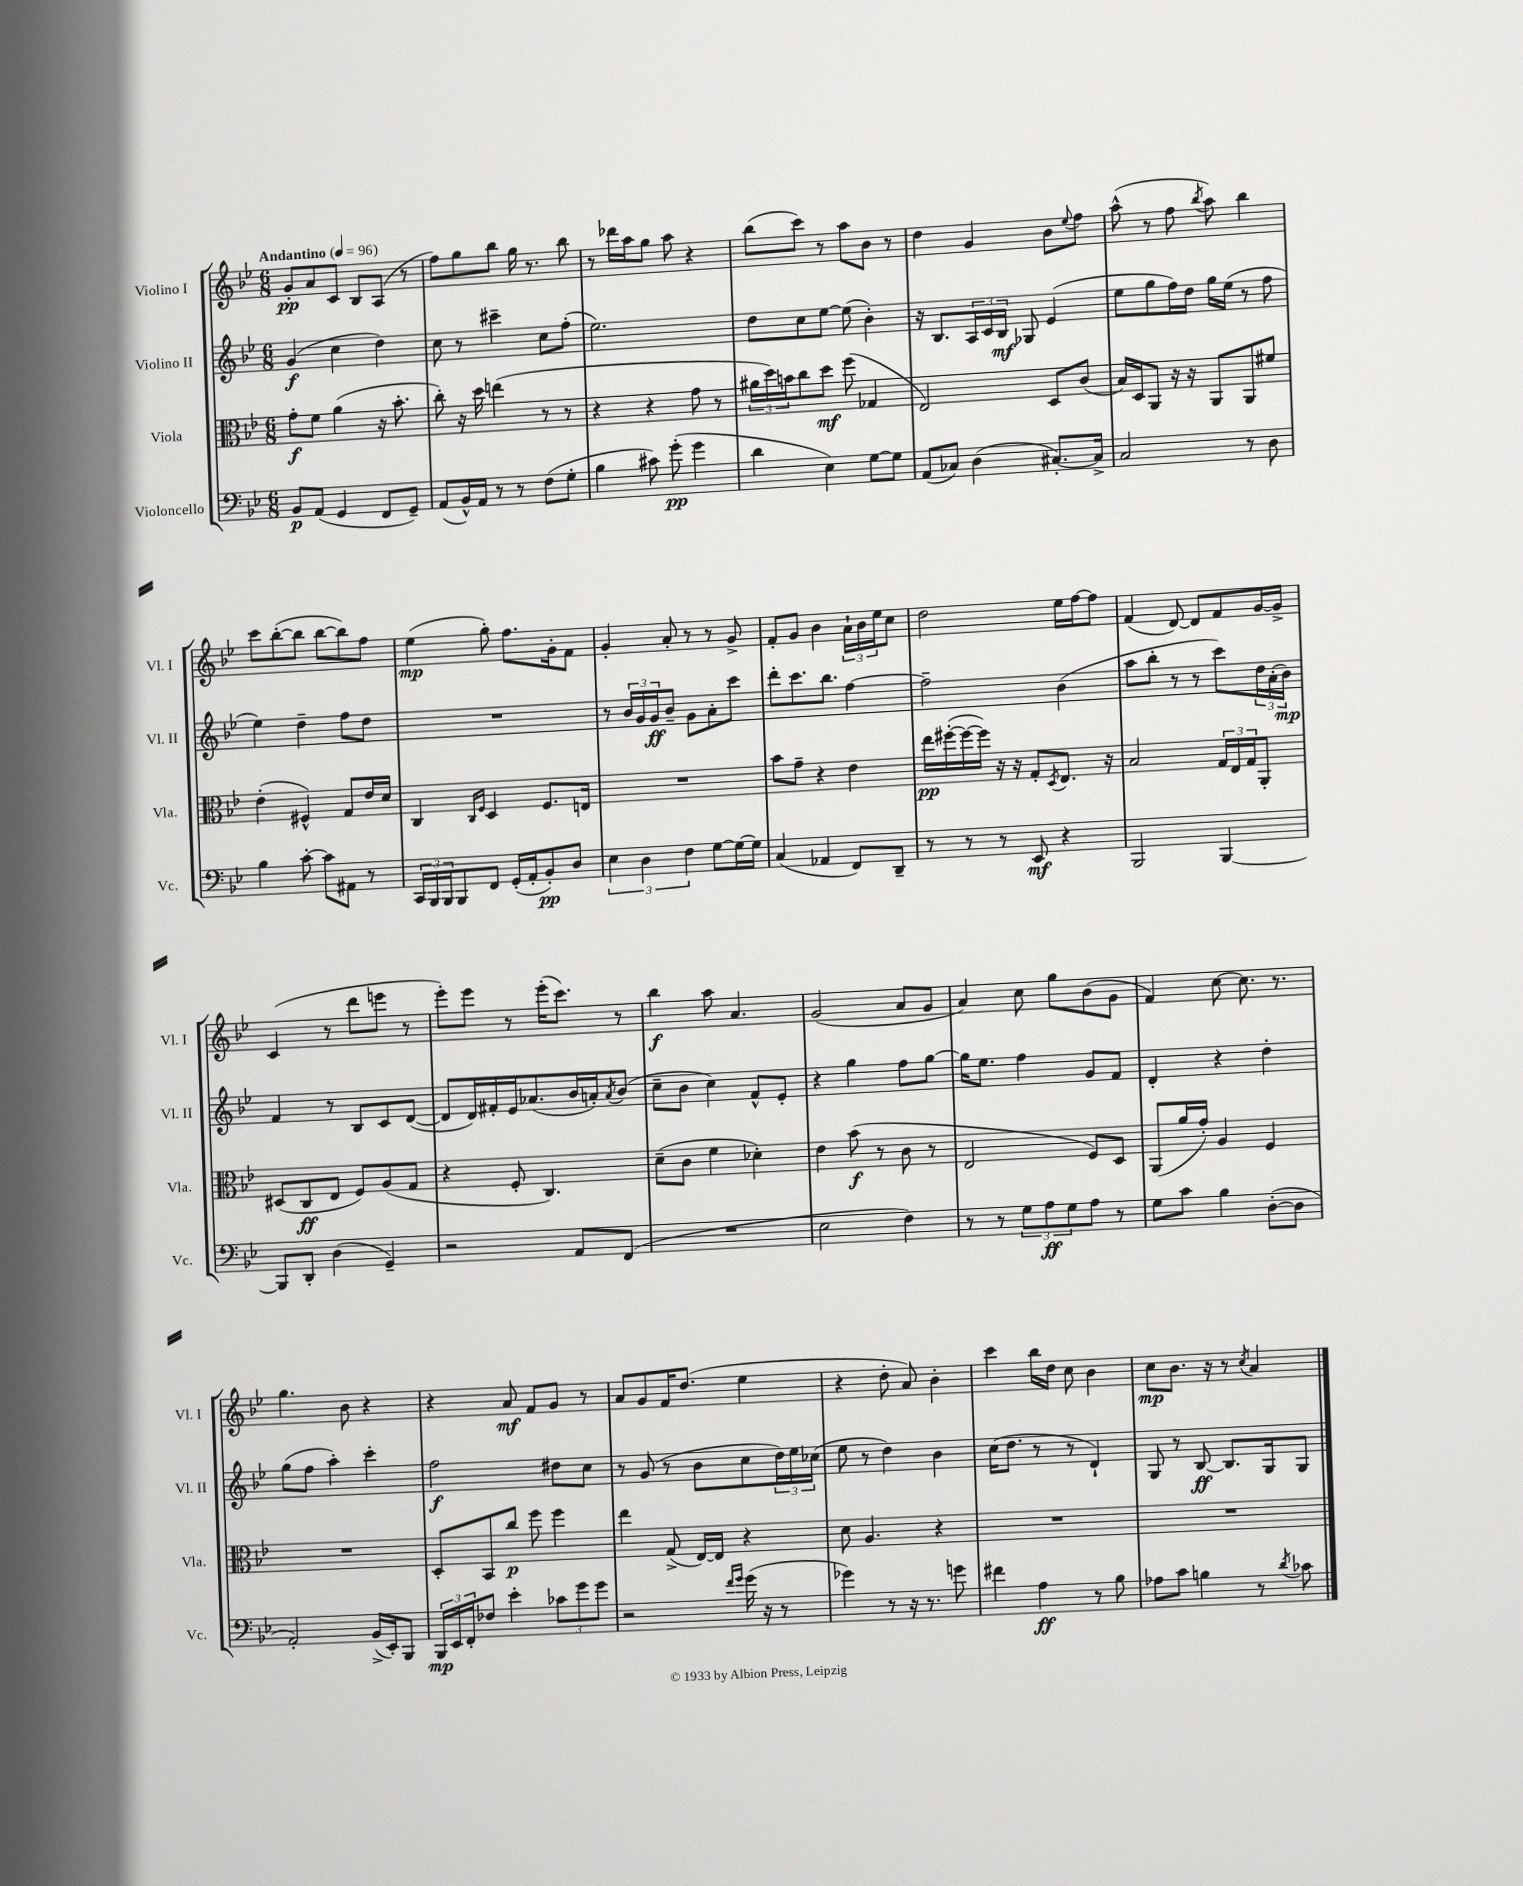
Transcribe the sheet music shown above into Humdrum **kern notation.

**kern	**dynam	**kern	**dynam	**kern	**dynam	**kern	**dynam
*part4	*part4	*part3	*part3	*part2	*part2	*part1	*part1
*staff4	*staff4	*staff3	*staff3	*staff2	*staff2	*staff1	*staff1
*I"Violoncello	*	*I"Viola	*	*I"Violino II	*	*I"Violino I	*
*I'Vc.	*	*I'Vla.	*	*I'Vl. II	*	*I'Vl. I	*
*clefF4	*	*clefC3	*	*clefG2	*	*clefG2	*
*k[b-e-]	*	*k[b-e-]	*	*k[b-e-]	*	*k[b-e-]	*
*M6/8	*	*M6/8	*	*M6/8	*	*M6/8	*
*MM96	*	*MM96	*	*MM96	*	*MM96	*
=1	=1	=1	=1	=1	=1	=1	=1
!	!	!	!	!	!	!LO:TX:a:B:t=Andantino	!
8BB-/L	p	8g'\L	f	(4g/	f	8g'/L	pp
(8AA/J	.	8f\J	.	.	.	8a/	.
4GG/	.	(4a\	.	4cc\	.	8c/J	.
.	.	.	.	.	.	8B-/L	.
8FF/L	.	16r	.	4dd\)	.	(8A/J	.
.	.	8.b-'\	.	.	.	.	.
8GG~/J)	.	.	.	.	.	8r	.
=2	=2	=2	=2	=2	=2	=2	=2
(8AA/L	.	8cc'\)	.	8cc\	.	8ff\L)	.
16BB-^^/L)	.	16r	.	8r	.	8gg\	.
16AA/JJ	.	16dd\	.	.	.	.	.
8r	.	(4een\	.	4ccc#X~\	.	8bb-\J	.
8r	.	.	.	.	.	16gg\	.
.	.	.	.	.	.	8.r	.
(8F\L	.	8r	.	8cc\L	.	.	.
8G'\J	.	8r	.	(8ff'\J	.	8bb-\	.
=3	=3	=3	=3	=3	=3	=3	=3
4B-\	.	4r	.	2.ee-\)	.	8r	.
.	.	.	.	.	.	16ddd-X\LL	.
.	.	.	.	.	.	16aa\J	.
8c#X\)	.	4r	.	.	.	8gg\J	.
(8g'\	pp	.	.	.	.	8aa\	.
4g\	.	8g\	.	.	.	4r	.
.	.	8r	.	.	.	.	.
=4	=4	=4	=4	=4	=4	=4	=4
4d\	.	24a#X\LL	.	8dd\L	.	(8bb-\L	.
.	.	24dd\)	.	.	.	.	.
.	.	24bn\J	.	.	.	.	.
.	.	8cc\	.	8cc\	.	8ccc\J)	.
4E-\)	.	8dd\J	mf	[8ee-\J	.	8r	.
.	.	(8ff\	.	(8ee-\]	.	8aa\L	.
[8G\L	.	4G-X/	.	4b-'\)	.	8b-\J	.
8G\J]	.	.	.	.	.	8r	.
=5	=5	=5	=5	=5	=5	=5	=5
(8AA/L	.	2E-/)	.	16r	.	4dd\	.
.	.	.	.	8.B-/L	.	.	.
8C-X/J)	.	.	.	.	.	.	.
(4D\	.	.	.	24A/L	.	4g/	.
.	.	.	.	24c/	.	.	.
.	.	.	.	24B-/JJ	mf	.	.
.	.	.	.	8G-X/	.	.	.
[8.C#X'/L)	.	8D/L	.	(4e-/	.	8b-\L	.
.	.	.	.	.	.	8qqee-/	.
.	.	(8c/J	.	.	.	8ff\J	.
16C#^/Jk]	.	.	.	.	.	.	.
=6	=6	=6	=6	=6	=6	=6	=6
2C/	.	16B-/LL)	.	8ee-\L	.	(8aa^^\	.
.	.	16D/J	.	.	.	.	.
.	.	8AA/J	.	8gg\	.	8r	.
.	.	16r	.	16ff\L)	.	8ff\	.
.	.	16r	.	16dd\JJ	.	.	.
.	.	.	.	.	.	8qbb-/	.
.	.	8AA/L	.	16gg\LL	.	8aa\)	.
.	.	.	.	(16ee-\JJ	.	.	.
8r	.	8AA/	.	8r	.	4bb-\	.
8D\	.	8f#X/J	.	8ff\	.	.	.
!!LO:LB:g=z
=7	=7	=7	=7	=7	=7	=7	=7
4B-\	.	(4e-'\	.	4ee-\)	.	8ccc\L	.
.	.	.	.	.	.	([8bb-'\	.
[8c'\	.	4F#X^^/)	.	4dd~\	.	8bb-\J]	.
8c\L]	.	.	.	.	.	[8bb-\L	.
8AA#X\J	.	8G/L	.	8ff\L	.	8bb-\])	.
8r	.	16e-/L	.	8dd\J	.	8ff\J	.
.	.	16d/JJ	.	.	.	.	.
=8	=8	=8	=8	=8	=8	=8	=8
24CC/LL	.	4C/	.	2.r	.	(4ee-\	mp
24BBB-/	.	.	.	.	.	.	.
24BBB-/J	.	.	.	.	.	.	.
8BBB-/	.	.	.	.	.	.	.
.	.	16qqC/LL	.	.	.	.	.
.	.	16qqF/JJ	.	.	.	.	.
8FF/J	.	4D/	.	.	.	8gg'\)	.
(16GG'/LL	.	.	.	.	.	8.ff\L	.
16AA'/J	.	.	.	.	.	.	.
8BB-'/)	pp	8.F/L	.	.	.	.	.
.	.	.	.	.	.	16g'\k	.
8D/J	.	.	.	.	.	8f\J	.
.	.	16En/Jk	.	.	.	.	.
=9	=9	=9	=9	=9	=9	=9	=9
6E-\	.	2.r	.	8r	.	4g'/	.
.	.	.	.	24b-/LL	.	.	.
6D\	.	.	.	24g/	.	.	.
.	.	.	.	24g/J	ff	.	.
.	.	.	.	8b-~/J	.	8a'/	.
6F\	.	.	.	.	.	.	.
.	.	.	.	8g\L	.	8r	.
[8G\L	.	.	.	8a'\	.	8r	.
16G\L_	.	.	.	8ccc\J	.	8g^/	.
16G\JJ]	.	.	.	.	.	.	.
=10	=10	=10	=10	=10	=10	=10	=10
(4C/	.	8b-\L	.	8ddd'\L	.	8f'/L	.
.	.	8g~\J	.	8.ccc\	.	8g/J	.
4AA-X/	.	4r	.	.	.	4b-\	.
.	.	.	.	8.bb-\J	.	.	.
8FF/L)	.	4e-\	.	[4ff\	.	24a`\LL	.
.	.	.	.	.	.	24b-\	.
.	.	.	.	.	.	24ee-\J	.
8DD~/J	.	.	.	.	.	8cc\J	.
=11	=11	=11	=11	=11	=11	=11	=11
8r	.	16ee-\LL	pp	2ff~\]	.	2dd\	.
.	.	([16ff#X'\	.	.	.	.	.
8r	.	16ff#\_	.	.	.	.	.
.	.	16ff#\JJ])	.	.	.	.	.
8r	.	16r	.	.	.	.	.
.	.	16r	.	.	.	.	.
8EE-/	mf	8G'/L	.	.	.	.	.
.	.	8qD/	.	.	.	.	.
4r	.	8.E-/J	.	(4b-\	.	16ee-\LL	.
.	.	.	.	.	.	[16ff\J	.
.	.	.	.	.	.	8ff\J]	.
.	.	16r	.	.	.	.	.
=12	=12	=12	=12	=12	=12	=12	=12
2BBB-/	.	2B-/	.	8aa\L	.	(4f/	.
.	.	.	.	8bb-'\J	.	.	.
.	.	.	.	8r	.	[8d/)	.
.	.	.	.	8r	.	8d/L]	.
[4BBB-/	.	24G/LL	.	8ccc\L)	.	8f/	.
.	.	24E-/	.	.	.	.	.
.	.	24G/J	.	.	.	.	.
.	.	8AA'/J	.	24dd\L	.	[16g/L	.
.	.	.	.	(24a'\	.	.	.
.	.	.	.	.	.	16g^/JJ]	.
.	.	.	.	24b-\JJ)	mp	.	.
!!LO:LB:g=z
=13	=13	=13	=13	=13	=13	=13	=13
8BBB-/L]	.	(8D#X/L	.	4f/	.	(4c/	.
8DD'/J	.	8C/	ff	.	.	.	.
(4D\	.	8E-/J	.	8r	.	8r	.
.	.	8F/L)	.	8B-/L	.	8ddd\L	.
4GG~/)	.	(8A/	.	8c/	.	8eeen\J	.
.	.	8G/J	.	([8d/J	.	8r	.
=14	=14	=14	=14	=14	=14	=14	=14
2r	.	4r	.	8d/L]	.	8eee-'\L)	.
.	.	.	.	16d/L)	.	8eee-\J	.
.	.	.	.	16f#X'/	.	.	.
.	.	8F'/	.	16e-/J	.	8r	.
.	.	.	.	(8.a-X/	.	.	.
.	.	4.C/)	.	.	.	(16eee-'\KL	.
.	.	.	.	.	.	8.ccc\J)	.
8AA/L	.	.	.	16b-/L	.	.	.
.	.	.	.	16an'/J)	.	.	.
.	.	.	.	8qa/	.	.	.
(8FF/J	.	.	.	(8b-/J	.	8r	.
=15	=15	=15	=15	=15	=15	=15	=15
2.r	.	(8d~\L	.	8cc~\L	.	4bb-\	f
.	.	8c\J	.	8b-\J	.	.	.
.	.	4f\	.	4cc\)	.	8aa\	.
.	.	.	.	.	.	4.a/	.
.	.	4d-X'\)	.	8f^^/L	.	.	.
.	.	.	.	8e-'/J	.	.	.
=16	=16	=16	=16	=16	=16	=16	=16
2E-\	.	4e-\	.	4r	.	(2g/	.
.	.	(8b-\	f	4gg\	.	.	.
.	.	8r	.	.	.	.	.
4F\)	.	8c\	.	8ff\L	.	8a/L	.
.	.	8r	.	[8gg\J	.	8g/J	.
=17	=17	=17	=17	=17	=17	=17	=17
8r	.	2E-/	.	16gg\KL]	.	4a/)	.
.	.	.	.	8.ee-\J	.	.	.
8r	.	.	.	.	.	.	.
12G\L	.	.	.	4ff\	.	8cc\	.
12A\	ff	.	.	.	.	.	.
.	.	.	.	.	.	8gg\L	.
12G\	.	.	.	.	.	.	.
8A\J	.	8F/L)	.	8g/L	.	(8b-\	.
8r	.	8D/J	.	8f/J	.	8g\J	.
=18	=18	=18	=18	=18	=18	=18	=18
8G\L	.	(8AA/L	.	4d'/	.	4f/)	.
8c\J	.	16a/L	.	.	.	.	.
.	.	16g'/JJ)	.	.	.	.	.
4B-\	.	4A/	.	4r	.	[8cc\	.
.	.	.	.	.	.	8.cc\]	.
([8D'\L	.	4F/	.	4dd'\	.	.	.
.	.	.	.	.	.	8.r	.
8D\J]	.	.	.	.	.	.	.
!!LO:LB:g=z
=19	=19	=19	=19	=19	=19	=19	=19
2AA'/)	.	2.r	.	(8gg\L	.	4.gg\	.
.	.	.	.	8ff\J	.	.	.
.	.	.	.	4aa'\)	.	.	.
.	.	.	.	.	.	8b-\	.
(16BB-^/LL	.	.	.	4ccc'\	.	4r	.
16EE-'/J)	.	.	.	.	.	.	.
8BBB-/J	.	.	.	.	.	.	.
=20	=20	=20	=20	=20	=20	=20	=20
24BBB-/LL	mp	8D'/L	.	2ff\	f	4r	.
24EE-/	.	.	.	.	.	.	.
24FF'/J	.	.	.	.	.	.	.
8F-X/J	.	8BB-/	.	.	.	.	.
4e-'\	.	8cc/J	p	.	.	8a/	mf
.	.	8ff\	.	.	.	8f/L	.
12c-X\L	.	4ff\	.	8dd#X\L	.	8g/J	.
12g\	.	.	.	.	.	.	.
.	.	.	.	8cc\J	.	8r	.
12g\J	.	.	.	.	.	.	.
=21	=21	=21	=21	=21	=21	=21	=21
2r	.	4ee-\	.	8r	.	8a/L	.
.	.	.	.	(8g/	.	8g/	.
.	.	(8G^/	.	8r	.	16f/K	.
.	.	.	.	.	.	(8.dd/J	.
.	.	[16E-/LL)	.	8b-\L	.	.	.
.	.	16E-/JJ]	.	.	.	.	.
16qqf/LL	.	.	.	.	.	.	.
16qqg/JJ	.	.	.	.	.	.	.
(16g\	.	4r	.	8cc\	.	4ee-\	.
16r	.	.	.	.	.	.	.
8r	.	.	.	24dd\L)	.	.	.
.	.	.	.	24ee-\	.	.	.
.	.	.	.	(24cc-X\JJ	.	.	.
=22	=22	=22	=22	=22	=22	=22	=22
4g-X\)	.	8d\	.	8ee-\	.	4r	.
.	.	4.A/	.	8r	.	.	.
8r	.	.	.	4dd\)	.	8dd'\	.
16r	.	.	.	.	.	8a/)	.
8.r	.	.	.	.	.	.	.
.	.	4r	.	4b-\	.	4b-'\	.
8gn\	.	.	.	.	.	.	.
=23	=23	=23	=23	=23	=23	=23	=23
4f#X\	.	2.r	.	(16cc\KL	.	4ccc\	.
.	.	.	.	8.dd\J	.	.	.
4A\	ff	.	.	8r	.	16bb-\LL	.
.	.	.	.	.	.	16dd\JJ	.
.	.	.	.	8r	.	8cc\	.
8r	.	.	.	4d`/)	.	4b-\	.
8B-\	.	.	.	.	.	.	.
=24	=24	=24	=24	=24	=24	=24	=24
8A-X\L	.	2.r	.	8G/	.	8cc\L	mp
8c\J	.	.	.	8r	.	8.b-\J	.
4Bn\	.	.	.	[8B-/	ff	.	.
.	.	.	.	.	.	16r	.
.	.	.	.	8.B-/L]	.	8r	.
.	.	.	.	.	.	8qcc/	.
8r	.	.	.	.	.	4a/	.
.	.	.	.	16G/k	.	.	.
8qd/	.	.	.	.	.	.	.
8c-X\	.	.	.	8G/J	.	.	.
==	==	==	==	==	==	==	==
*-	*-	*-	*-	*-	*-	*-	*-
